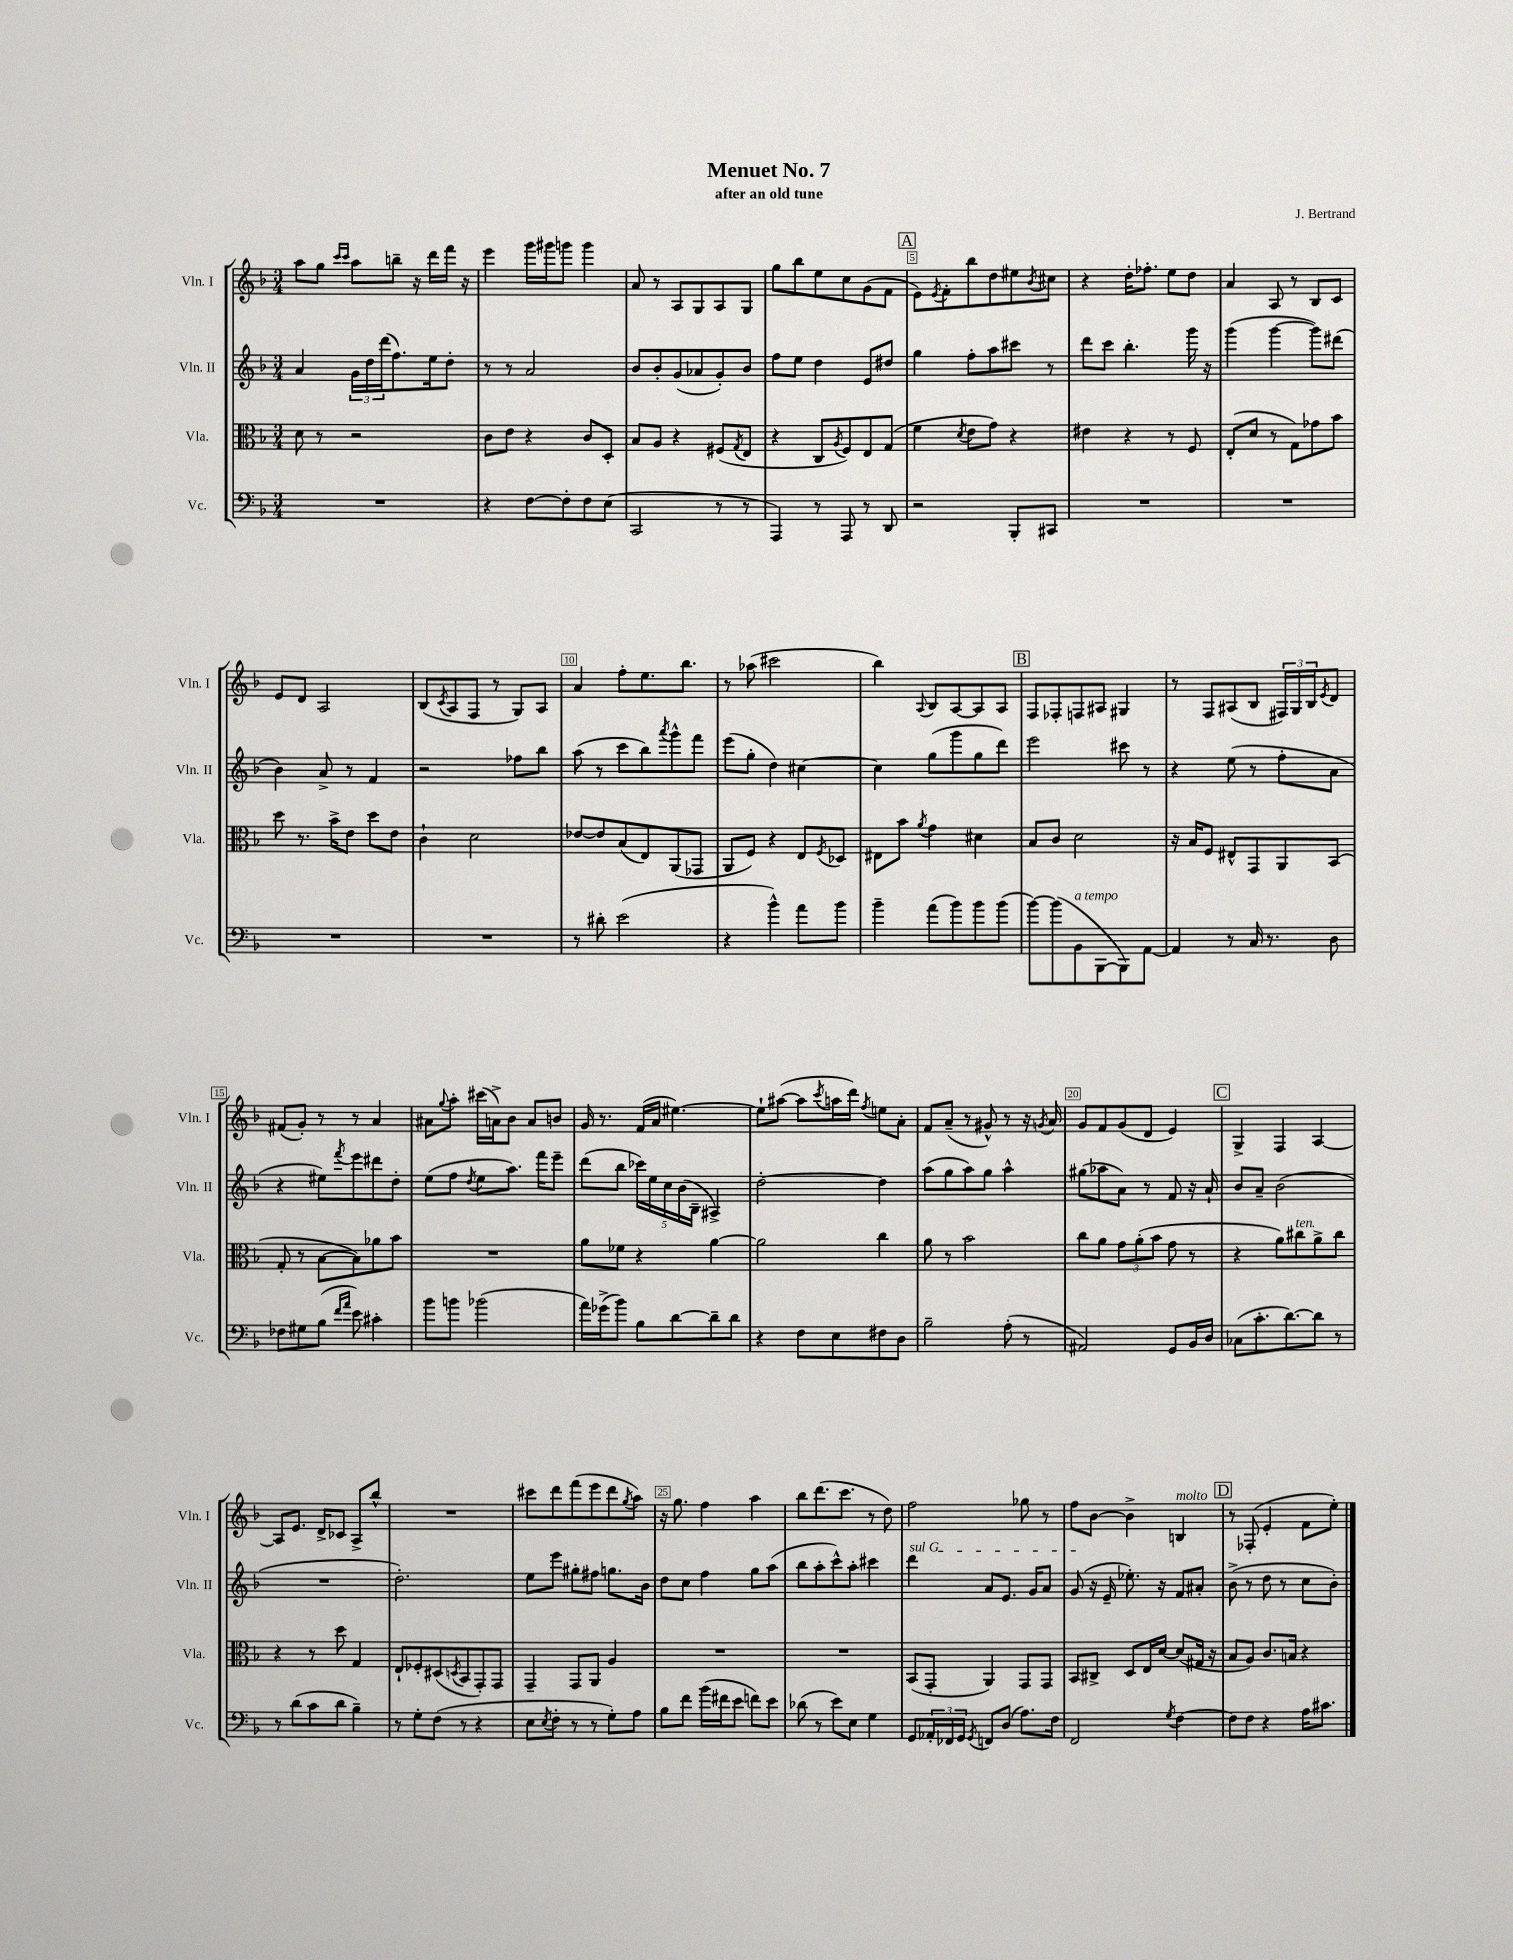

**kern	**kern	**kern	**kern
*part4	*part3	*part2	*part1
*staff4	*staff3	*staff2	*staff1
*I"Vc.	*I"Vla.	*I"Vln. II	*I"Vln. I
*I'Vc.	*I'Vla.	*I'Vln. II	*I'Vln. I
*clefF4	*clefC3	*clefG2	*clefG2
*k[b-]	*k[b-]	*k[b-]	*k[b-]
*M3/4	*M3/4	*M3/4	*M3/4
=1	=1	=1	=1
2.r	8d\	4a/	8aa\L
.	8r	.	8gg\J
.	.	.	16qqccc/LL
.	.	.	16qqccc/JJ
.	2r	24g\LL	8aa\L
.	.	24dd\	.
.	.	(24ddd\J	.
.	.	8.ff\)	8bbn~\J
.	.	.	16r
.	.	16ee\k	16ddd\LL
.	.	8dd'\J	16fff\JJ
.	.	.	16r
=2	=2	=2	=2
4r	8c\L	8r	4eee\
.	8e\J	8r	.
[8F\L	4r	2a/	16ggg\LL
.	.	.	16ggg#X\J
8F'\]	.	.	8gggn\J
8F\	8c/L	.	4ggg\
(8E\J	8D'/J	.	.
=3	=3	=3	=3
2CC/	8B-/L	8b-/L	8a/
.	8A/J	8b-'/	8r
.	4r	(8g/	8A/L
.	.	8a-X/	8G/
8r	(8F#X/L	8g'/)	8A/
.	8qG/	.	.
8r	8E/J	8b-/J	8G/J
=4	=4	=4	=4
4AAA/)	4r	8ff\L	8gg\L
.	.	8ee\J	8bb-\
8r	8C/L	4dd\	8ee\
.	8qA/	.	.
8AAA/	8F/)	.	8cc\
8r	8E/	8e/L	(8g\
8DD/	(8G/J	8dd#X/J	8f\J
!!LO:REH:place=s1:t=A
=5	=5	=5	=5
2r	4f\	4gg\	8e\L)
.	.	.	8qe/
.	.	.	8f'\
.	8qd/	.	.
.	8e\L	8ff'\L	8bb-\
.	8g\J)	8aa\	8dd\
8BBB-'/L	4r	8ccc#X\J	8ee#X\
.	.	.	8qb-/
8CC#X/J	.	8r	8cc#X\J
=6	=6	=6	=6
2.r	4e#X\	8ddd\L	4r
.	.	8ccc\J	.
.	4r	4.bb-'\	16dd'\KL
.	.	.	8.ff-X'\J
.	8r	.	8ee\L
.	8F/	16ggg\	8dd\J
.	.	16r	.
=7	=7	=7	=7
2.r	(8E'/L	(4ggg\	4a/
.	8d/J	.	.
.	8r	[4ggg\	8A/
.	8G\L)	.	8r
.	8g-X\	8ggg\L])	8B-/L
.	8b-\J	(8ddd#X\J	8c/J
!!LO:LB:g=z
=8	=8	=8	=8
2.r	8dd\	4b-\)	8e/L
.	8.r	.	8d/J
.	.	8a^/	2A/
.	16b-^\KL	.	.
.	8e\J	8r	.
.	8dd\L	4f/	.
.	8e\J	.	.
=9	=9	=9	=9
2.r	4c`\	2r	(8B-/L
.	.	.	8qc/
.	.	.	8A/
.	2d\	.	8F/J
.	.	.	8r
.	.	8ff-X\L	8G/L)
.	.	8bb-\J	8A/J
=10	=10	=10	=10
8r	[8e-X/L	(8aa\	4a/
8d#X'\	8e-/]	8r	.
(2e\	(8B-/	8ccc\L	8ff'\L
.	8E/)	8bb-\)	8.ee\
.	.	8qaaa/	.
.	(8AA/	8ggg^^\	.
.	.	.	8.bb-\J
.	8GG-X/J	8fff\J	.
=11	=11	=11	=11
4r	8AA/L	(8eee\L	8r
.	8F/J)	8gg'\J	(8aa-X\
4b-^^\)	4r	4dd\)	2ccc#X\
8a\L	8E/L	[4cc#X\	.
.	8qF/	.	.
8b-\J	8D-X/J	.	.
=12	=12	=12	=12
4b-~\	8E#X\L	4cc#\]	4bb-\)
.	8b-\J	.	.
.	8qa/	.	8qqA/
(8a\L	4g\	(8gg\L	8B-/L
8b-\)	.	8ggg\	[8A/
8b-\	4d#X\	8gg\	8A/]
(8b-\J	.	8ddd\J)	8A/J
!!LO:REH:place=s1:t=B
=13	=13	=13	=13
[8b-\L)	8B-/L	2eee\	8F/L
(8b-\]	8c/J	.	8F-X'/
!LO:TX:a:i:t=a tempo	!	!	!
8BB-\	2d\	.	8Fn/
[8BBB-\	.	.	8A#X/J
8BBB-\])	.	8ccc#X\	4G#X/
[8AA\J	.	8r	.
=14	=14	=14	=14
4AA/]	16r	4r	8r
.	16B-/KL	.	.
.	8F/J	.	8F/L
8r	8E#X^^/L	(8ee\	(8A#X/
16C/	8GG/	8r	8B-/J
8.r	.	.	.
.	8AA/	8ff'\L	24F#X/LL)
.	.	.	24G/
.	.	.	24B-/J
.	.	.	8qe/
8D\	(8BB-/J	8a\J	8d/J
!!LO:LB:g=z
=15	=15	=15	=15
8F-X\L	8G'/	4r	(8f#X/L
8G#X\	8r	.	8g'/J)
(8B-\J	[8B-\L	8ee#X\L)	8r
16qqf/LL	.	.	.
16qqa/JJ	.	8qfff/	.
8e\)	8B-\])	8eee\	8r
4c#X'\	8a-X\	8ddd#X\	4a/
.	8b-\J	8dd'\J	.
=16	=16	=16	=16
8b-\L	2.r	(8ee\L	8a#X\L
.	.	.	8qqgg/
8bn\J	.	8ff\J	8aa'\J
.	.	8qdd/	.
(2b-X\	.	8ee\L	(16ccc#X\LL
.	.	.	16an^\J)
.	.	8.aa\J)	8b-\J
.	.	.	8a/L
.	.	16fff\KL	.
.	.	8eee~\J	8bn/J
=17	=17	=17	=17
16a\LL)	8a\L	(8ddd\L	16g/
(16g-X^\J	.	.	8.r
8b-\J)	8f-X\J	8bb-\J	.
8B-\L	4r	20ccc-X\LL)	(16f/LL
.	.	20ee\	.
.	.	.	16a/JJ
.	.	20cc\	.
[8d\	.	.	[4.ee#X\)
.	.	(20b-\	.
.	.	20B-~\JJ	.
8d~\]	[4a\	4A#X^/)	.
8d\J	.	.	.
=18	=18	=18	=18
4r	2a\]	[2dd'\	8ee#`\L]
.	.	.	([8aa#X\J
8F\L	.	.	8aa#\L]
.	.	.	8qccc/
8E\	.	.	16aan\L
.	.	.	16ddd\JJ)
.	.	.	8qff/
8F#X\	4cc\	4dd\]	8een\L
8D\J	.	.	8a'\J
=19	=19	=19	=19
2B-~\	8a\	(8aa\L	8f/L
.	8r	8gg\	(8a~/J
.	2b-\	8aa\)	8r
.	.	8gg\J	8g#X^^/)
(8A'\	.	4aa^^\	8r
8r	.	.	16r
.	.	.	8qgn/
.	.	.	16a/
=20	=20	=20	=20
2AA#X/)	8cc\L	(8gg#X\L	8g/L
.	8a\J	8aa-X\	8f/
.	12g\L	8a\J)	(8g/
.	(12a'\	.	.
.	.	8r	8d/J
.	12b-\J	.	.
8GG/L	8g\	8f/	4e/)
16BB-/L	8r	16r	.
16D/JJ	.	16a`/	.
!!LO:REH:place=s1:t=C
=21	=21	=21	=21
(8C-X\L	4r	8b-/L	4G^/
8.c'\	.	8a~/J	.
.	8a\L)	(2b-\	4F/
[8.d\)	.	.	.
!	!LO:TX:a:i:t=ten.	!	!
.	8cc#X\	.	.
8d\J]	8a^\	.	[4A/
8r	8cc#\J	.	.
!!LO:LB:g=z
=22	=22	=22	=22
8r	4r	2.r	8A/L]
(8d\L	.	.	8.e/J
8c\	8r	.	.
.	.	.	16d^/KL
8d\J	8dd\	.	8c-X/J
4B-~\)	4G/	.	8A^/L
.	.	.	8bb-^^/J
=23	=23	=23	=23
8r	8E`/L	2.dd'\)	2.r
8G'\L	8F-X'/	.	.
(8F\J	(8D#X/	.	.
.	8qDn/	.	.
8r	8BB-/	.	.
4r	8GG'/)	.	.
.	8GG/J	.	.
=24	=24	=24	=24
8E\L	4GG~/	8ee\L	8ccc#X\L
8qE/	.	.	.
8F'\J	.	8eee\J	8ddd\
8r	8GG/L	8gg#X'\L	(8fff\
8r	8AA/J	8ff#X\J	8eee\
8G'\L)	4A/	8.ggn\L	8ddd\
.	.	.	8qgg/
8A\J	.	.	8aa\J)
.	.	16b-\Jk	.
=25	=25	=25	=25
8B-\L	2.r	8dd\L	16r
.	.	.	8.gg\
8f\J	.	8cc\J	.
(16b-\LL	.	4ff\	4ff\
16f#X\J	.	.	.
8e\J	.	.	.
8fn\L)	.	8gg\L	4aa\
8e\J	.	(8aa\J	.
=26	=26	=26	=26
(8d-X\	2.r	8bb-\L	8bb-\L
8r	.	8aa'\	(8.ddd\
8e\L)	.	8ccc^^\)	.
.	.	.	8.ccc\J
8E\J	.	8aa'\J	.
4G\	.	4ccc#X\	8r
.	.	.	8dd\)
=27	=27	=27	=27
!	!	!LO:TX:a:i:t=sul G	!
8GG/L	(8BB-/L	4ddd\	2ff\
24AA-X'/L	8GG'/J	.	.
24FF-X/	.	.	.
24GG/JJ	.	.	.
8qGG/	.	.	.
8FFn/L	4AA/)	8a/L	.
(8D/J	.	8.e/J	.
8.A\L)	8GG/L	.	8gg-X\
.	.	16g/KL	.
.	8GG/J	8a/J	8r
16F\Jk	.	.	.
=28	=28	=28	=28
2FF/	8BB-/L	(8g/	8ff\L
.	8C#X^/J	16r	[8b-\J
.	.	16e~/	.
.	8D/L	8.ee-X'\)	4b-^\]
.	16E/L	.	.
.	[16d/JJ	16r	.
8qG/	.	.	.
!	!	!	!LO:TX:a:i:t=molto
[4F\	(8d/L]	8f/L	4Bn/
.	16G#X/Jk	8a#X'/J	.
.	16r	.	.
!!LO:REH:place=s1:t=D
=29	=29	=29	=29
8F\L]	8B-/L	(8b-^\	8r
8F\J	8A/J)	8r	(8F-X'/
4r	8.c/L	8dd\	4e'/
.	.	8r	.
.	16Bn/Jk	.	.
16A\KL	4r	8cc\L	8f\L
8.c#X\J	.	.	.
.	.	8b-'\J)	8ee'\J)
==	==	==	==
*-	*-	*-	*-
